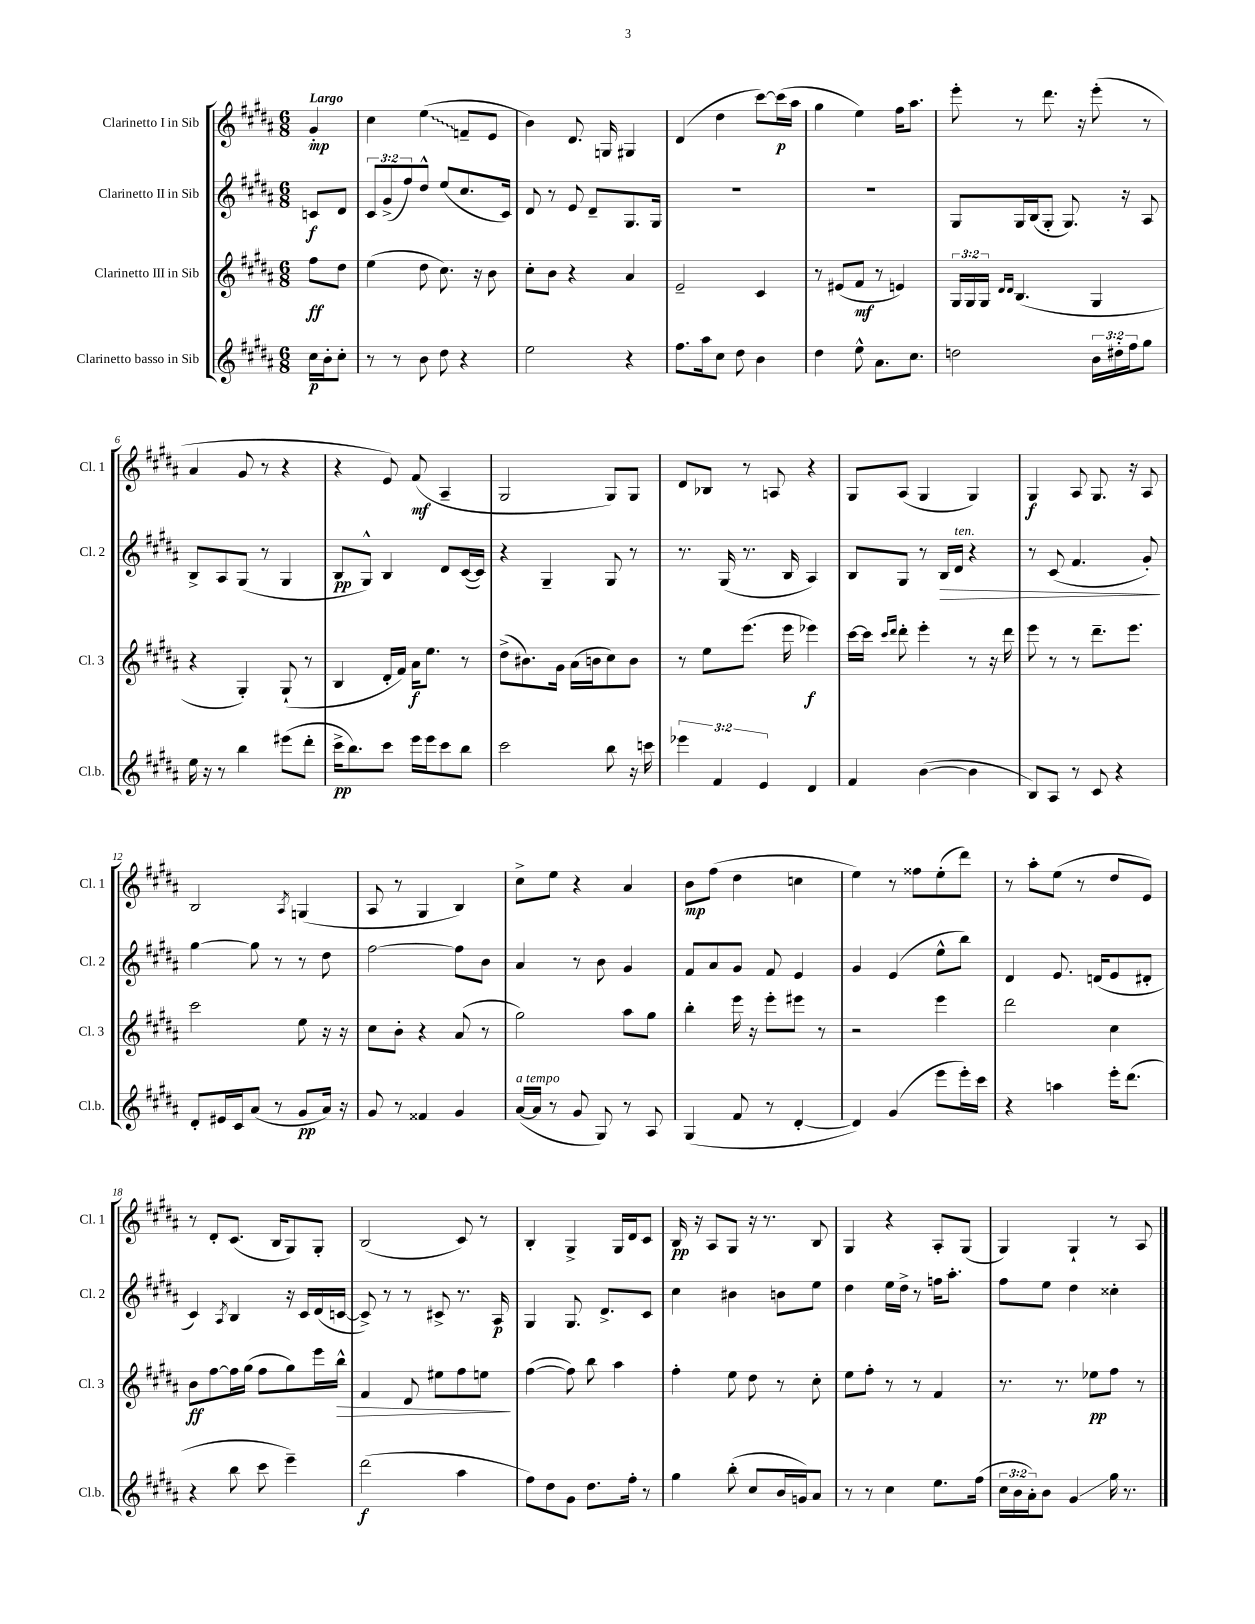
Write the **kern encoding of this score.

**kern	**kern	**kern	**kern
*staff4	*staff3	*staff2	*staff1
*clefG2	*clefG2	*clefG2	*clefG2
*k[f#c#g#d#a#]	*k[f#c#g#d#a#]	*k[f#c#g#d#a#]	*k[f#c#g#d#a#]
*M6/8	*M6/8	*M6/8	*M6/8
16cc#	8ff#	8c	4g#'
16b'	.	.	.
8cc#'	8dd#	8d#	.
=	=	=	=
8r	(4ee	12c#	4cc#
.	.	(12g#^	.
8r	.	.	.
.	.	12ff#)	.
8b	8dd#	8dd#^^	(4ee
8dd#	8.cc#)	(8ee	.
4r	.	8.cc#	8f~
.	16r	.	.
.	8b	.	8e
.	.	16c#)	.
=	=	=	=
2ee	8cc#'	8d#	4b)
.	8b	8r	.
.	4r	8e	8.d#
.	.	8d#~	.
.	.	.	16G
4r	4a#	8.G#	4G#
.	.	16G#	.
=	=	=	=
8.ff#	2e~	2.r	(4d#
16aa#	.	.	.
8cc#	.	.	4dd#
8dd#	.	.	.
4b	4c#	.	[8ccc#)
.	.	.	(16ccc#]
.	.	.	16aa#
=	=	=	=
4dd#	8r	2.r	4gg#
.	(8e#	.	.
8ee^^	8f#	.	4ee)
8.a#	8r	.	.
.	4e)	.	16ff#
8.cc#	.	.	8.aa#
=	=	=	=
2dd	24G#	8G#	8eee'
.	24G#	.	.
.	24G#	.	.
.	16qqd#	.	.
.	16qqd#	.	.
.	(4.B	16G#	8r
.	.	(16B	.
.	.	8G#'	8.ddd#
.	.	8.G#)	.
.	.	.	16r
24b	4G#	.	(8eee'
24dd#'	.	.	.
.	.	16r	.
24ff#	.	.	.
8gg#	.	8A#	8r
=	=	=	=
16ee	4r	8B^	4a#
16r	.	.	.
8r	.	8A#	.
4bb	4G#')	(8G#	8g#
.	.	8r	8r
(8eee#	(8G#`	4G#	4r
8ddd#'	8r	.	.
=	=	=	=
16ccc#^	4B	8B	4r
8.bb)	.	.	.
.	.	8G#^^)	.
8ccc#	16d#'	4B	8e)
.	16f#)	.	.
16eee	16a#	.	(8f#
16eee	8.ee	.	.
8ccc#	.	8d#	4A#~
8bb	8r	([16c#	.
.	.	16c#])	.
=	=	=	=
2ccc#	(8dd#^	4r	2G#
.	8.b#)	.	.
.	.	4G#~	.
.	16g#	.	.
.	(16a#	.	.
.	16b	.	.
8bb	8cc#)	8G#	8G#)
16r	8b	8r	8G#
16ccc	.	.	.
=	=	=	=
6eee-	8r	8.r	8d#
.	8ee	.	8B-
6f#	.	.	.
.	.	(16G#	.
.	(8.eee	8.r	8r
6e	.	.	.
.	.	.	8A
.	16eee	16B	.
4d#	4eee-)	4A#)	4r
=	=	=	=
4f#	[16ccc#	8B	8G#
.	16ccc#]	.	.
.	16qqccc#	.	.
.	16qqddd#	.	.
.	8ddd#'	8G#	(8A#
([4b	4eee'	8r	4G#
.	.	16B	.
.	.	16d#	.
4b]	8r	4r	4G#)
.	16r	.	.
.	16ddd#	.	.
=	=	=	=
8B)	8eee	8r	4G#
8A#	8r	(8c#	.
8r	8r	4.f#	8A#
8c#	8.ddd#~	.	8.G#
4r	.	.	.
.	8.eee	.	16r
.	.	8g#')	8A#
=	=	=	=
8d#'	2ccc#	[4gg#	2B
16e#	.	.	.
16c#	.	.	.
(8a#	.	8gg#]	.
8r	.	8r	.
.	.	.	8qA#
8g#	8ee	8r	(4G
16a#)	16r	8dd#	.
16r	16r	.	.
=	=	=	=
8g#	8cc#	[2ff#	8A#
8r	8b'	.	8r
4f##	4r	.	4G#
4g#	(8a#	8ff#]	4B)
.	8r	8b	.
=	=	=	=
([16a#	2gg#)	4a#	8cc#^
16a#]	.	.	.
8r	.	.	8ee
8g#	.	8r	4r
8G#)	.	8b	.
8r	8aa#	4g#	4a#
8A#	8gg#	.	.
=	=	=	=
(4G#	4bb'	8f#	8b
.	.	8a#	(8ff#
8f#	16eee	8g#	4dd#
.	16r	.	.
8r	8eee'	8f#	.
[4d#'	8eee#	4e	4cc
.	8r	.	.
=	=	=	=
4d#])	2r	4g#	4ee)
(4g#	.	(4e	8r
.	.	.	8ff##
8eee	4eee	8ee^^	(8ee'
16eee')	.	8bb)	8ddd#)
16ccc#	.	.	.
=	=	=	=
4r	2ddd#	4d#	8r
.	.	.	8aa#'
4aa	.	8.e	(8ee
.	.	.	8r
.	.	(16d	.
16eee'	4cc#	8e	8dd#
(8.ddd#	.	.	.
.	.	8d#'	8e)
=	=	=	=
4r	8b	4c#)	8r
.	[8ff#	.	8d#'
.	.	8qA#	.
8bb	16ff#]	4B	(8.c#
.	(16gg#	.	.
8ccc#	8ff#	.	.
.	.	.	16B
4eee~)	8gg#)	16r	8G#)
.	.	16c#	.
.	16eee	(16d#	8G#'
.	16bb^^	[16c	.
=	=	=	=
(2ddd#	4f#	8c^])	(2B
.	.	8r	.
.	8d#	8r	.
.	8ee#	8c#^	.
4aa#	8ff#	8.r	8c#)
.	8ee	.	8r
.	.	16A#	.
=	=	=	=
8ff#)	([4ff#	4G#	4B'
8dd#	.	.	.
8g#	8ff#])	8.G#	4G#^
8.dd#	8bb	.	.
.	.	8.d#^	.
.	4aa#	.	16G#
16ff#'	.	.	16d#
8r	.	8c#	8c#
=	=	=	=
4gg#	4ff#'	4cc#	16B
.	.	.	16r
.	.	.	8A#
(8bb'	8ee	4b#	8G#
8cc#	8dd#	.	16r
.	.	.	8.r
16b	8r	8b	.
16g)	.	.	.
8a#	8cc#'	8ee	8B
=	=	=	=
8r	8ee	4dd#	4G#
8r	8ff#'	.	.
4cc#	8r	16ee	4r
.	.	16dd#^	.
.	8r	8r	.
8.ee	4f#	16ff	8A#'
.	.	8.aa#'	.
.	.	.	(8G#
(16ff#	.	.	.
=	=	=	=
24cc#	8.r	8ff#	4G#)
24b	.	.	.
24a#')	.	.	.
8b	.	8ee	.
.	8.r	.	.
4g#	.	4dd#	4G#`
.	8ee-	.	.
16gg#	8ff#	4cc##'	8r
8.r	.	.	.
.	8r	.	8A#
==	==	==	==
*-	*-	*-	*-
